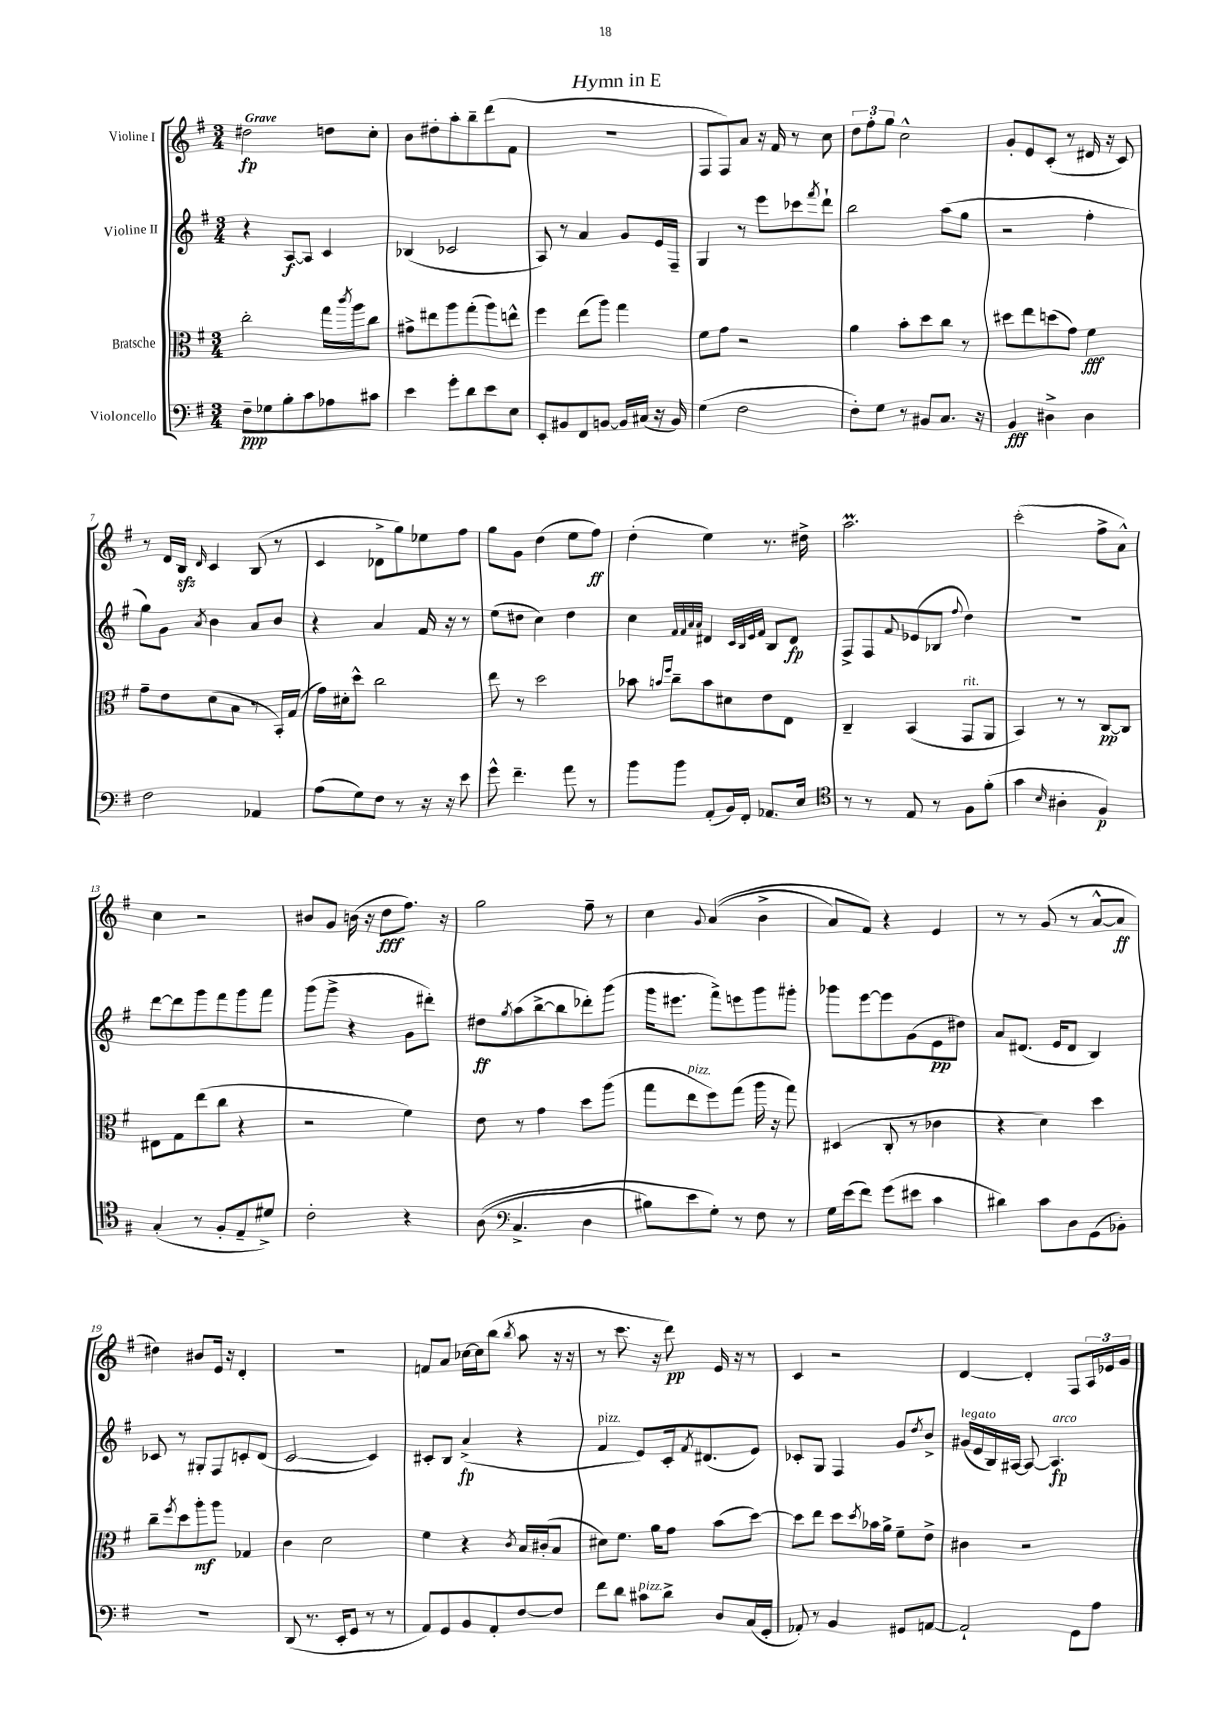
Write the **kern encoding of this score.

**kern	**kern	**kern	**kern
*staff4	*staff3	*staff2	*staff1
*clefF4	*clefC3	*clefG2	*clefG2
*k[f#]	*k[f#]	*k[f#]	*k[f#]
*M3/4	*M3/4	*M3/4	*M3/4
8F#~\L	2cc'\	4r	2dd#\
8G-\	.	.	.
8B'\	.	[8A/L	.
8c\	.	8A/]J	.
8A-\	16gg\LL	4c/	8dd\L
.	8qccc/	.	.
.	16aa\J	.	.
8c#\J	8cc\J	.	8cc'\J
=	=	=	=
4e\	8g#^\L	(4B-/	8b\L
.	8ee#\	.	8dd#'\
8g'\L	8aa\	2c-/	8aa'\
8d\	(8gg'\	.	8bb~\
8e\	8aa\)	.	(8ddd\
8E\J	8ee^^\J	.	8f#\J
=	=	=	=
8EE'/L	4ff#\	8A/)	2.r
8BB#/	.	8r	.
8FF#/	(8ee\L	4a/	.
[8BB/J	8aa\J)	.	.
16BB/]LL	4gg\	8g/L	.
(16C#/JJ	.	.	.
16r	.	16e/L	.
16BB/)	.	16F#~/JJ	.
=	=	=	=
(4G\	8f#\L	4G/	8F#/L
.	8g\J	.	8F#/)
2F#\	2r	8r	8a/J
.	.	8eee\L	16r
.	.	.	16f#/
.	.	8ccc-\	8r
.	.	8qfff#/	.
.	.	8ddd`\J	8cc\
=	=	=	=
8F#'\L)	4a\	2bb\	12dd\L
.	.	.	12ff#'\
8G\J	.	.	.
.	.	.	12gg\J
8r	8b'\L	.	2cc^^\
8BB#/L	8dd\	.	.
8.C/J	8cc\J	(8aa\L	.
.	8r	8gg\J	.
16r	.	.	.
=	=	=	=
4BB/	8dd#\L	2r	8g'/L
.	8ee\	.	8e/
4D#^\	(8dd\	.	(8c'/J
.	8g\J)	.	8r
4D#\	4f#\	4ff#'\	16d#/
.	.	.	16r
.	.	.	8c/)
=	=	=	=
2F#\	8g~\L	8gg\L)	8r
.	8e\	8g\J	16d/LL
.	.	.	16B/JJ
.	.	8qa/	16qqd/
.	(8d\	4b\	4c/
.	8B\J	.	.
4AA-/	8r	8a/L	(8B/
.	16BB'/LL)	8b/J	8r
.	(16G/JJ	.	.
=	=	=	=
(8A\L	16g\LL)	4r	4c/
.	16d#'\J	.	.
8G\)	8dd^^\J	.	.
8F#\J	2cc\	4a/	8d-^\L
8r	.	.	8gg\)
16r	.	16f#/	8ee-\
16r	.	16r	.
8e\	.	8r	8ff#\J
=	=	=	=
8g^^\	8ee\	(8ee\L	8gg\L
4.f#~\	8r	8dd#\J	8g\J
.	2dd\	4cc\)	(4dd\
8a\	.	4dd#\	8ee\L
8r	.	.	8ff#\J)
=	=	=	=
8b\L	8b-\	4cc\	(4dd'\
.	16qqb/LL	.	.
.	16qqff#/JJ	.	.
8b\J	8cc~\L	.	.
.	.	32qqf#/LLL	.
.	.	32qqf#/	.
.	.	32qqa/	.
.	.	32qqa/JJJ	.
(8AA'/L	8b\	4d#/	4ee\)
16BB/L)	8d#\	.	.
16FF#'/JJ	.	.	.
.	.	32qqc/LLL	.
.	.	32qqB/	.
.	.	32qqe/	.
.	.	32qqf#/JJJ	.
8.AA-/L	8e\	8B/L	8.r
.	8E\J	8d#/J	.
16E/Jk	.	.	16dd#^\
=	=	=	=
*clefC4	*	*	*
8r	4C~/	8F#^/L	2.aa\
8r	.	8F#/	.
.	.	8qqf#/	.
8E/	(4BB/	(8e-/	.
8r	.	8B-/J	.
.	.	8qqff#/	.
8F#\L	8GG/L	4dd\)	.
(8f#'\J	8AA/J	.	.
=	=	=	=
4g\	4BB/)	2.r	(2ccc'\
16qqB/	.	.	.
4A#'\	8r	.	.
.	8r	.	.
4F#/)	[8C/L	.	8ff#^\L
.	8C/]J	.	8a^^\J)
=	=	=	=
(4G'/	8E#\L	[8ddd\L	4cc\
.	8G\	8ddd\]	.
8r	(8ee\	8ggg\	2r
8F#'/L	8cc\J	8fff#\	.
8E~/	4r	8ggg\	.
8d#^/J)	.	8fff#\J	.
=	=	=	=
2c'\	2r	(8ggg\L	8b#/L
.	.	8ggg^\J	8g/J
.	.	4r	(16b\
.	.	.	16r
.	.	.	8dd\L
4r	4f#\)	8g\L	8.ff#\J)
.	.	8ddd#'\J)	.
.	.	.	16r
=	=	=	=
&((8A\	8e\	8dd#\L	2gg\
*clefF4	*	*	*
.	.	8qgg/	.
4.C^/	8r	(8aa\	.
.	4g\	[8bb^\	.
.	.	8bb\]	.
4D\	8dd\L	8ddd-'\)	8ff#~\
.	(8aa\J	(8ggg\J	8r
=	=	=	=
8B#\L)	8gg\L	16ggg\LK	4cc\
.	.	8.eee#\J	.
8e\	8ee\	.	.
.	.	.	8qqg/
8G'\J&)	8ff#\)	8fff#^\L)	&((4a/
8r	(8gg\J	8eee\	.
8F#\	16aa\	8ggg\	4b^\
.	16r	.	.
8r	8gg\)	8ggg#'\J	.
=	=	=	=
16G\LL	(4D#/	8ggg-\L	8a/L)
(16e\J	.	.	.
8f#\J)	.	[8eee\	8f#/J&)
(8g\L	8C'/	8eee\]	4r
8e#\J	8r	(8g\	.
4c\	4c-\	8e\	4e/
.	.	8dd#\J)	.
=	=	=	=
4d#\)	4r	8a/L	8r
.	.	(8.d#/J	8r
8c\L	4d\)	.	(8g/
.	.	16e/LK	.
8D\	.	8d#/J	8r
(8GG\	4dd\	4B/)	[8a^^/L
8BB-'\J)	.	.	8a/]J
=	=	=	=
2.r	8cc~\L	8c-/	4dd#\)
.	8qff#/	.	.
.	8dd\	8r	.
.	8aa'\	8G#'/L	8b#/L
.	8aa\J	8F#/	16e/Jk
.	.	.	16r
.	4G-/	8c'/	4d'/
.	.	(8d/J	.
=	=	=	=
(8DD/	4c\	[2c/	2.r
8.r	.	.	.
.	2d\	.	.
16EE'/LK	.	.	.
8GG/J	.	.	.
8r	.	4c/])	.
8r	.	.	.
=	=	=	=
8AA/L)	4f#\	8c#'/L	8f/L
8GG/	.	8B/J	8a/J
8BB/	4r	(4a^/	[16cc-\LL
.	.	.	16cc-\]J
8AA'/	.	.	(8bb\J
.	8qc/	.	8qbb/
[8F#/	16B/LL	4r	8aa\
.	(16c#'/J	.	.
8F#/]J	8B/J	.	16r
.	.	.	16r
=	=	=	=
8f#\L	8d#\L)	4f#/	8r
8d\J	8.f#\J	.	8.ccc\
8c#\L	.	8e/L)	.
.	16a\LK	.	16r
8d^\J	8g\J	16c'/k	8ddd\)
.	.	8qf#/	.
.	.	(8.d#/	.
8D/L	(8b\L	.	16e/
.	.	.	16r
(16C/L	[8dd\J)	8e/J)	8r
16GG'/JJ	.	.	.
=	=	=	=
8AA-'/)	8dd\]L	8c-'/L	4c/
8r	8ee\J	8G/J	.
4BB/	8dd\L	4F#/	2r
.	8qdd/	.	.
.	16b-\L	.	.
.	16a^\JJ	.	.
8GG#/L	8f#~\L	8g/L	.
.	.	8qdd/	.
[8AA/J	8e^\J	8b^/J	.
=	=	=	=
2AA`/]	4c#\	(16g#/LL	[4d/
.	.	16e/	.
.	.	16B/)	.
.	.	[16A#/JJ	.
.	2r	8A#/_	4d'/]
.	.	4.A#/]	.
8GG\L	.	.	8F#/L
8A\J	.	.	24A/L
.	.	.	24e-/
.	.	.	24g/JJ
==	==	==	==
*-	*-	*-	*-
